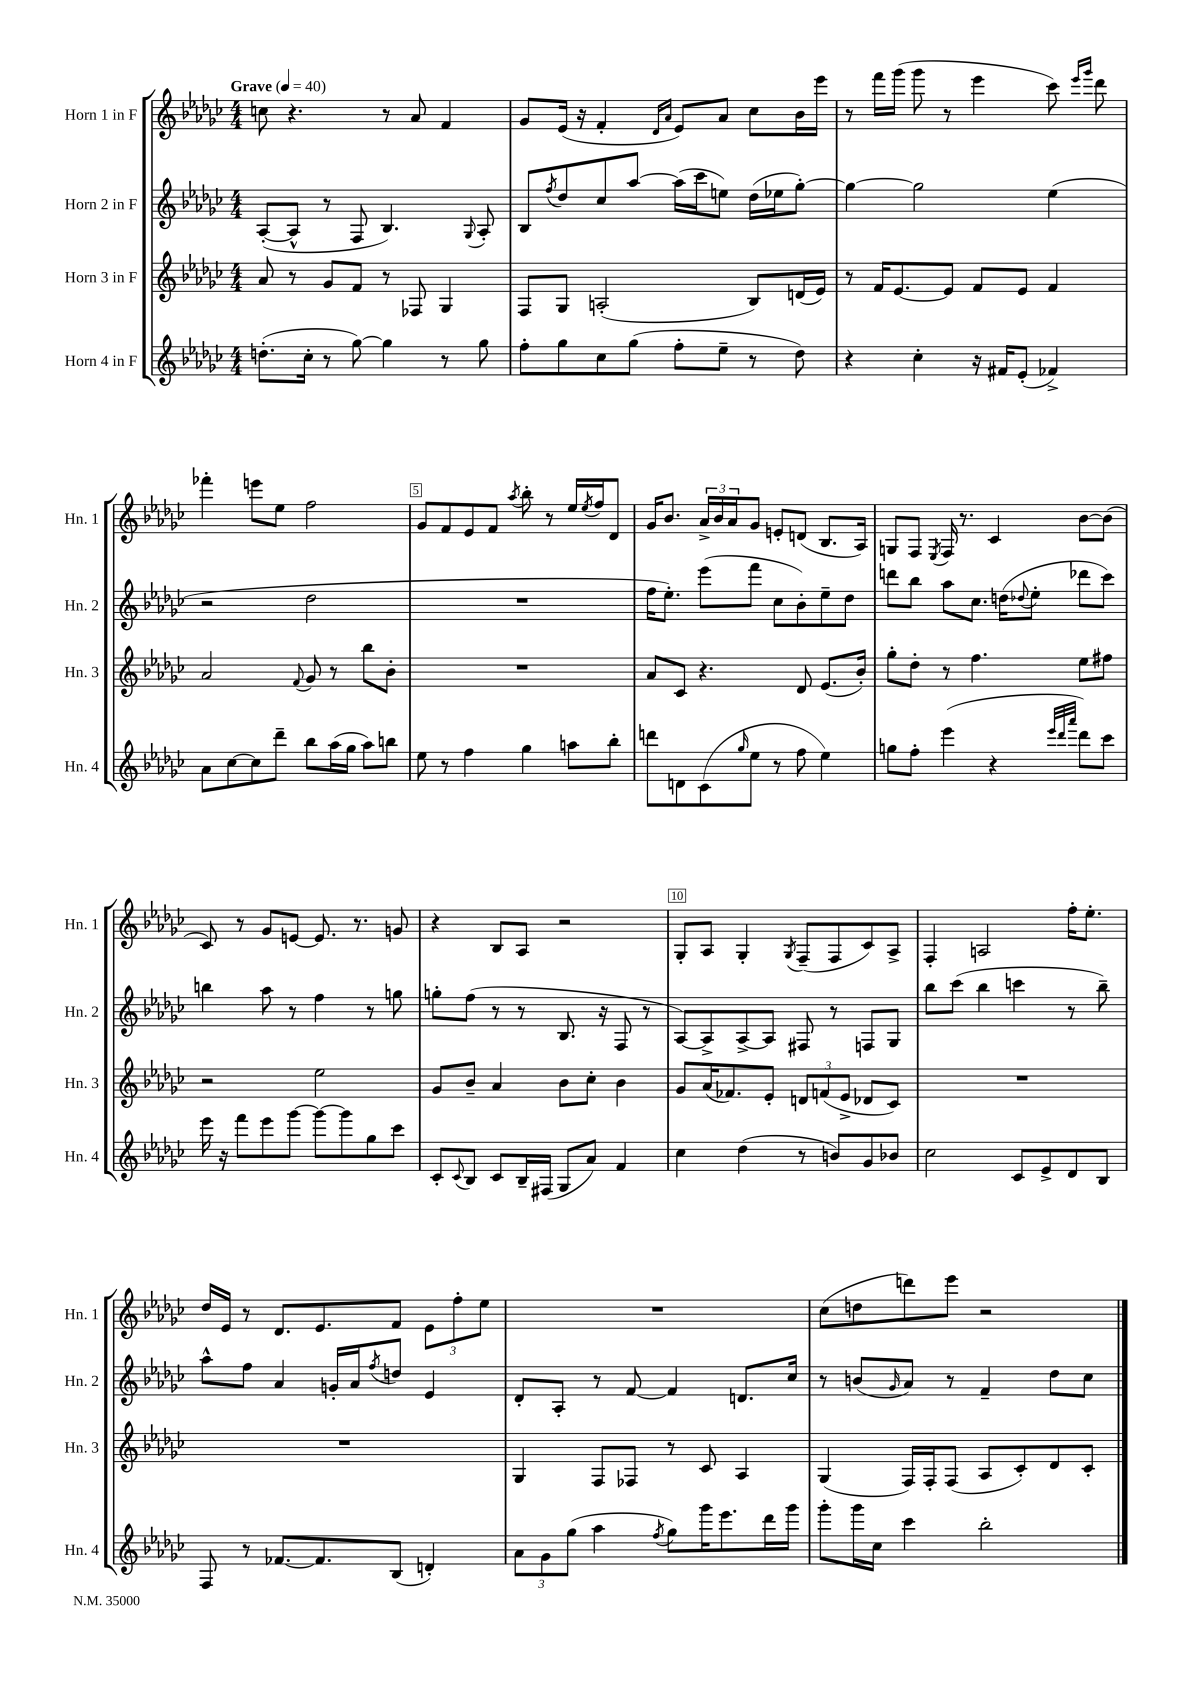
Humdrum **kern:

**kern	**kern	**kern	**kern
*staff4	*staff3	*staff2	*staff1
*clefG2	*clefG2	*clefG2	*clefG2
*k[b-e-a-d-g-c-]	*k[b-e-a-d-g-c-]	*k[b-e-a-d-g-c-]	*k[b-e-a-d-g-c-]
*M4/4	*M4/4	*M4/4	*M4/4
*MM40	*MM40	*MM40	*MM40
(8.dd'	8a-	([8A-'	8cc
.	8r	8A-^^]	4.r
16cc-'	.	.	.
8r	8g-	8r	.
[8gg-)	8f	8F	.
4gg-]	8r	4.B-)	8r
.	8F-	.	8a-
8r	4G-	.	4f
.	.	8qqG-	.
8gg-	.	8A-'	.
=	=	=	=
8ff'	8F	8B-	8g-
.	.	8qff	.
8gg-	8G-	8dd-	(16e-
.	.	.	16r
8cc-	(2A'	8cc-	4f'
(8gg-	.	[8aa-	.
.	.	.	16qqd-
.	.	.	16qqa-
8ff'	.	(16aa-]	8e-)
.	.	16ccc-	.
8ee-~	.	8ee)	8a-
8r	8B-)	(16dd-	8cc-
.	.	16ee-	.
8dd-)	(16d	[8gg-')	16b-
.	16e-)	.	16eee-
=	=	=	=
4r	8r	4gg-_	8r
.	16f	.	16fff
.	[8.e-	.	(16ggg-
4cc-'	.	2gg-]	8ggg-
.	8e-]	.	8r
16r	8f	.	4eee-
16f#	.	.	.
(8e-'	8e-	.	.
4f-^)	4f	(4ee-	8ccc-)
.	.	.	16qqeee-
.	.	.	16qqggg-
.	.	.	8ddd-
=	=	=	=
8a-	2a-	2r	4fff-'
[8cc-	.	.	.
8cc-]	.	.	8eee
8ddd-~	.	.	8ee-
.	8qqf	.	.
8bb-	8g-	2dd-	2ff
(16aa-	8r	.	.
16gg-	.	.	.
8aa-)	8bb-	.	.
8bb	8b-'	.	.
=	=	=	=
8ee-	1r	1r	8g-
8r	.	.	8f
4ff	.	.	8e-
.	.	.	8f
.	.	.	8qaa-
4gg-	.	.	8bb-'
.	.	.	8r
8aa	.	.	16ee-
.	.	.	8qee-
.	.	.	16ff
8bb-'	.	.	8d-
=	=	=	=
8ddd	8a-	16ff	16g-
.	.	8.ee-')	8.b-
8d	8c-	.	.
(8c-	4.r	(8eee-	24a-^
.	.	.	24b-
.	.	.	24a-
16qqgg-	.	.	.
8ee-	.	8fff	8g-
8r	.	8cc-	8e'
8ff	8d-	8b-')	(8d
4ee-)	(8.e-	8ee-~	8.B-
.	.	8dd-	.
.	16b-')	.	16A-)
=	=	=	=
8gg	8gg-'	8ddd	8G
8ff'	8dd-'	8bb-	8F
.	.	.	8qE-
(4eee-	8r	8aa-	16F
.	.	.	8.r
.	4.ff	8.cc-	.
4r	.	.	4c-
.	.	(16dd	.
.	.	8qqdd-	.
.	.	8ee-'	.
32qqeee-	.	.	.
32qqddd-	.	.	.
32qqaaa-	.	.	.
8ddd-)	8ee-	8ddd-	[8b-
8ccc-	8ff#	8ccc-)	(8b-]
=	=	=	=
16eee-	2r	4bb	8c-)
16r	.	.	.
8fff	.	.	8r
8eee-	.	8aa-	8g-
[8ggg-	.	8r	[8e
8ggg-_	2ee-	4ff	8.e]
8ggg-]	.	.	.
.	.	.	8.r
8gg-	.	8r	.
8ccc-	.	8gg	8g
=	=	=	=
8c-'	8g-	8gg'	4r
8qqc-	.	.	.
8B-	8b-~	(8ff	.
8c-	4a-	8r	8B-
16B-~	.	8r	8A-
(16F#	.	.	.
8G-	8b-	8.B-	2r
8a-)	8cc-'	.	.
.	.	16r	.
4f	4b-	8F	.
.	.	8r	.
=	=	=	=
4cc-	8g-	[8A-)	8G-'
.	(16a-	8A-^]	8A-
.	8.f-)	.	.
(4dd-	.	[8A-^	4G-'
.	8e-'	8A-]	.
.	.	.	8qG-
8r	12d	8F#	(8F~
.	(12f	.	.
8b)	.	8r	8F
.	12e-^	.	.
8g-	8d-	8F	8c-)
8b-	8c-)	8G-	8A-^
=	=	=	=
2cc-	1r	8bb-	4F'
.	.	(8ccc-	.
.	.	4bb-	2A
8c-	.	4ccc	.
8e-^	.	.	.
8d-	.	8r	16ff'
.	.	.	8.ee-'
8B-	.	8bb-~)	.
=	=	=	=
8F	1r	8aa-^^	16dd-
.	.	.	16e-
8r	.	8ff	8r
[8.f-	.	4a-	8.d-
8.f-]	.	.	8.e-
.	.	16g'	.
.	.	16a-	.
.	.	8qff	.
(8B-	.	8dd	8f
4d')	.	4e-	12e-
.	.	.	12ff'
.	.	.	12ee-
=	=	=	=
12a-	4G-	8d-'	1r
12g-	.	.	.
.	.	8A-'	.
(12gg-	.	.	.
4aa-	8F	8r	.
.	8F-	[8f	.
8qff	.	.	.
8gg-)	8r	4f]	.
16ggg-	8c-	.	.
8.eee-	.	.	.
.	4A-	8.d	.
16ddd-	.	.	.
16ggg-	.	16cc-	.
=	=	=	=
8ggg-'	(4G-	8r	(8cc-
16ggg-	.	(8b	8dd
16cc-	.	.	.
.	.	16qqg-	.
4ccc-	16F)	8a-)	8ddd)
.	16F'	.	.
.	(8F	8r	8eee-
2bb-'	8A-	4f~	2r
.	8c-')	.	.
.	8d-	8dd-	.
.	8c-'	8cc-	.
==	==	==	==
*-	*-	*-	*-
